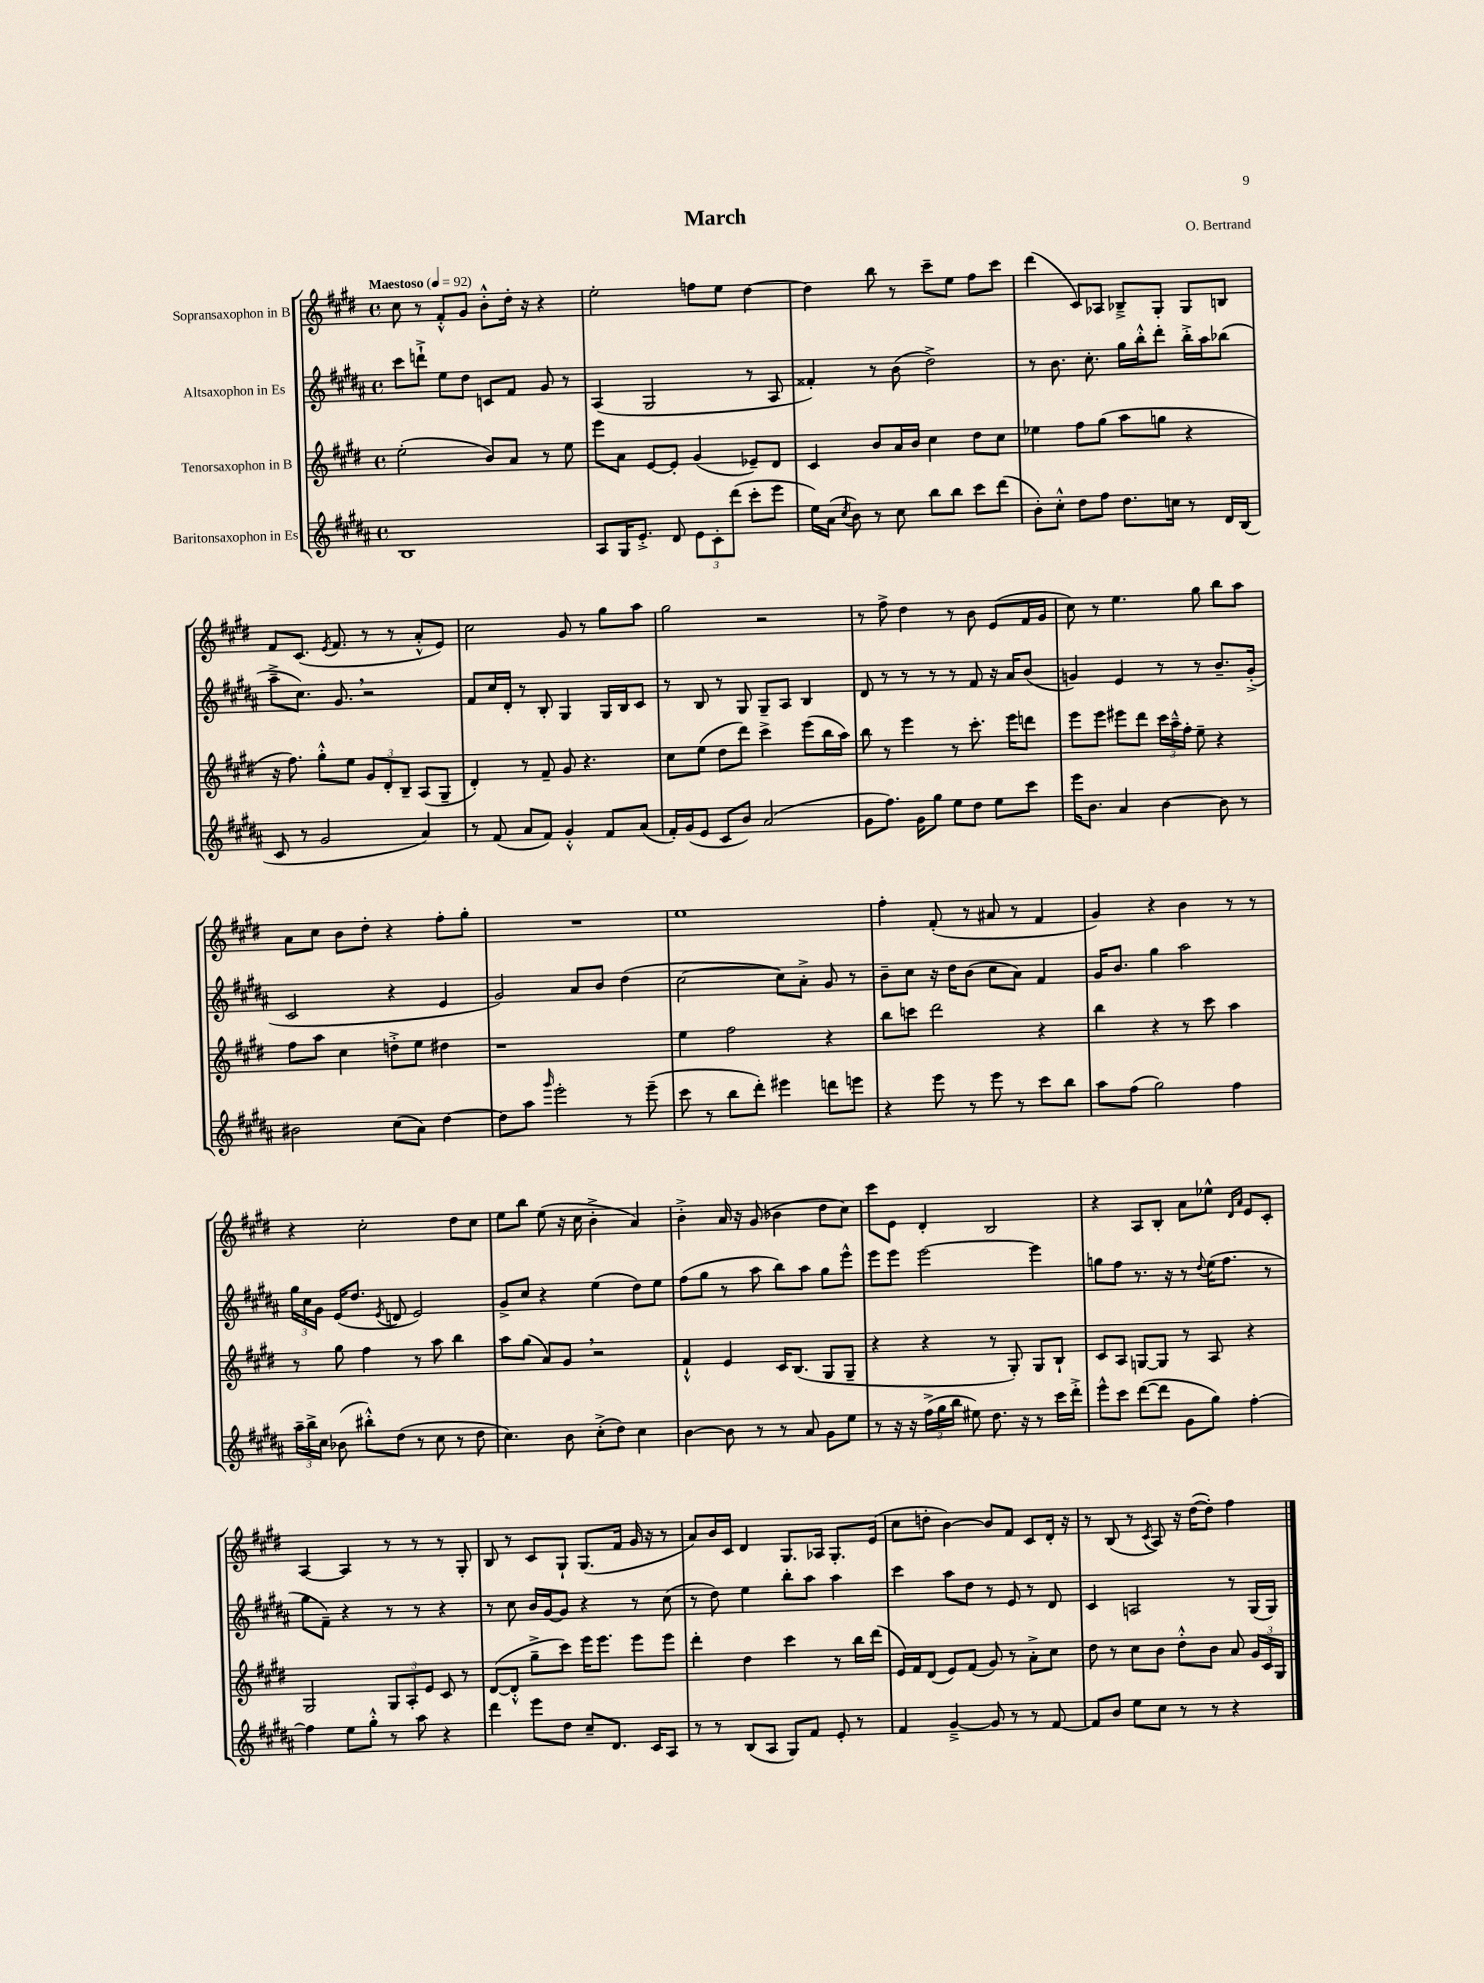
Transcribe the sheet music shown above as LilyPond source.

\header { title = "March" composer = "O. Bertrand" }
<<
\new StaffGroup <<
\new Staff = "s0" \with { instrumentName = "Sopransaxophon in B" } {
    \clef treble \key e \major \defaultTimeSignature \time 4/4 \tempo "Maestoso" 4 = 92
    \autoBeamOff cis''8 r8 fis'8[-.-^ gis'8] b'8[-.-^ dis''16]-. r16 r4 |
    e''2-. f''8[ e''8] dis''4~ |
    dis''4 b''8 r8 cis'''8[-- e''8] fis''8[ cis'''8] |
    dis'''4( cis'8[) aes8] bes8[---> gis8]-. gis8[ b8] |
    fis'8[ cis'8.]( \acciaccatura { e'8 } fis'8. r8 r8 a'8[-.-^ e'8]) |
    cis''2 gis'8 r8 gis''8[ a''8] |
    gis''2 r2 |
    r8 fis''8-> dis''4 r8 b'8 e'8[( fis'16 gis'16] |
    cis''8) r8 e''4. gis''8 b''8[ a''8] |
    a'8[ cis''8] b'8[ dis''8]-. r4 fis''8[-. gis''8]-. |
    R1 |
    e''1 |
    fis''4-. fis'8-.( r8 ais'8 r8 fis'4 |
    gis'4) r4 b'4 r8 r8 |
    r4 cis''2-. dis''8[ cis''8] |
    e''8[ b''8] e''8( r16 cis''16 b'4-.-> a'4) |
    b'4-.-> a'16 r16 gis'8( bes'4 dis''8[ cis''8]) |
    cis'''8[ e'8] dis'4-. b2 |
    r4 a8[ b8]-. a'8[ ees''8]-^ \grace { dis'16[ a'16] } e'8[ cis'8]-. |
    a4~ a4 r8 r8 r8 gis8-. |
    b8 r8 cis'8[ gis8]-! gis8.[( fis'16] gis'16 r16 r8 |
    a'8[) b'16 cis'16] dis'4 gis8.[ aes16] gis8.[-. e'16]( |
    cis''8[ d''8]-. b'4~) b'8[ fis'8] cis'8[ dis'16]-. r16 |
    r8 b8( r8 \acciaccatura { cis'8 } a8) r16 dis''16[~( dis''8]-.) fis''4 \bar "|." |
}
\new Staff = "s1" \with { instrumentName = "Altsaxophon in Es" } {
    \clef treble \key b \major \defaultTimeSignature \time 4/4
    \autoBeamOff cis'''8[ d'''8]-!-> e''8[ dis''8] c'8[ fis'8] gis'8 r8 |
    ais4( gis2 r8 ais8 |
    fisis'4-.) r8 b'8( dis''2->) |
    r8 b'8. cis''8.-. gis''16[ b''16-.-^ dis'''8]-. b''16[-.-> ais''16 bes''8]( |
    ais''8[---> cis''8.]) gis'8. \breathe r2 |
    fis'8[ cis''16 dis'16]-. r8 b8-. gis4 gis16[ b16 cis'8] |
    r8 b8 r8 gis8 gis8[-- ais8] b4 |
    dis'8 r8 r8 r8 r8 fis'8 r16 ais'16[ b'8]( |
    g'4) e'4 r8 r8 b'8.[-- g'16]-.->( |
    cis'2 r4 e'4 |
    gis'2) ais'8[ b'8] dis''4( |
    cis''2~ cis''8[) ais'8]-.-> gis'8 r8 |
    b'8[-- cis''8] r16 dis''16[ b'8]( cis''8[ ais'8]) fis'4 |
    gis'16[ b'8.] gis''4 ais''2 |
    \tuplet 3/2 { gis''16[ cis''16 gis'16] } e'16[( dis''8.] \acciaccatura { e'8 } d'8 e'2) |
    gis'8[-> cis''8] r4 e''4( dis''8[) e''8] |
    fis''8[( gis''8] r8 ais''8 b''8[) ais''8] gis''8[ e'''8]-^ |
    e'''8[ e'''8] e'''2~ e'''4 |
    g''8[ fis''8] r8. r16 r8 \appoggiatura { dis''8 } e''16[( fis''8.] r8 |
    gis''8[ fis'8]--) r4 r8 r8 r4 |
    r8 cis''8 b'16[ gis'16~ gis'8] r4 r8 cis''8( |
    r8 dis''8) e''4 b''8[-. ais''8] ais''4 |
    cis'''4 ais''8[ dis''8] r8 e'8 r8 dis'8 |
    cis'4 a2 r8 gis16[( gis16]) \bar "|." |
}
\new Staff = "s2" \with { instrumentName = "Tenorsaxophon in B" } {
    \clef treble \key e \major \defaultTimeSignature \time 4/4
    \autoBeamOff e''2-.( b'8[) a'8] r8 e''8 |
    e'''8[ a'8] e'8[~ e'8]-. gis'4( ees'8[--) dis'8] |
    cis'4 b'8[ a'16 b'16] cis''4 dis''8[ cis''8] |
    ees''4 fis''8[ gis''8]( a''8[ g''8] r4 |
    r16 fis''8.) gis''8[-.-^ e''8] \tuplet 3/2 { gis'8[ dis'8-. b8]-- } a8[( gis8]-- |
    dis'4-.) r8 fis'8-- gis'8 r4. |
    cis''8[ e''8]( dis''8[ dis'''8]) cis'''4-> e'''8[( b''16 a''16]) |
    b''8 r8 e'''4 r8 cis'''8.-. e'''16[ d'''8] |
    e'''8[ e'''8] eis'''8[ dis'''8] \tuplet 3/2 { cis'''16[ a''16---^ fis''16]-. } e''8-- r4 |
    fis''8[ a''8] cis''4 d''8[-.-> e''8] dis''4 |
    r1 |
    e''4 fis''2 r4 |
    b''8[ c'''8] dis'''2 r4 |
    b''4 r4 r8 cis'''8 a''4 |
    r8 gis''8 fis''4 r8 a''8 b''4 |
    a''8[ gis''8]( a'8[) gis'8] \breathe r2 |
    fis'4-!-^ e'4 cis'16[ b8.]( gis8[ gis8]-- |
    r4 r4 r8 gis8-.) gis8[ b8]-! |
    cis'8[ a8] g8[~ g8] r8 a8 r4 |
    gis2 \tuplet 3/2 { gis8[ a8-. e'8] } cis'8 r8 |
    dis'8[~( dis'8]-.-^ gis''8[---> cis'''8]) e'''16[ e'''8.] e'''8[ e'''8] |
    dis'''4-. dis''4 cis'''4 r8 b''16[ dis'''16]( |
    e'16[) fis'16 dis'8]( e'8[) fis'8]( gis'8) r8 a'8[-.-> cis''8] |
    dis''8 r8 cis''8[ b'8] dis''8[-.-^ b'8] a'8 \tuplet 3/2 { gis'16[ cis'16 gis16] } \bar "|." |
}
\new Staff = "s3" \with { instrumentName = "Baritonsaxophon in Es" } {
    \clef treble \key b \major \defaultTimeSignature \time 4/4
    \autoBeamOff b1 |
    ais8[ gis16 e'8.]-.-> dis'8 \tuplet 3/2 { e'8[ cis'8-. dis'''8]( } cis'''8[-. e'''8] |
    e''16[) ais'16]( \acciaccatura { cis''8 } b'8) r8 cis''8 b''8[ b''8] cis'''8[ dis'''8]( |
    b'8[-.) cis''8]-.-^ dis''8[ fis''8] dis''8.[ c''16] r8 dis'16[ b16]( |
    cis'8 r8 gis'2 ais'4) |
    r8 fis'8( ais'8[ fis'8]) gis'4-.-^ fis'8[ ais'8]( |
    fis'16[-.) gis'16( e'8] cis'8[ b'8]) ais'2( |
    gis'8[ fis''8.]) gis'16[ gis''8] e''8[ dis''8] e''8[ cis'''8] |
    e'''16[ b'8.] ais'4 b'4~ b'8 r8 |
    bis'2 cis''8[( ais'8]) dis''4~ |
    dis''8[ ais''8] \grace { gis'''16 } e'''2-. r8 e'''8--( |
    cis'''8 r8 b''8[ dis'''8]-.) eis'''4 d'''8[ e'''8] |
    r4 e'''8 r8 e'''8 r8 cis'''8[ b''8] |
    ais''8[ fis''8]( gis''2) fis''4 |
    \tuplet 3/2 { ais''16[-- b''16-> cis''16] } bes'8( bis''8[-.-^) dis''8]( r8 cis''8 r8 dis''8 |
    cis''4.) b'8 cis''8[-.->( dis''8]) cis''4 |
    b'4~ b'8 r8 r8 ais'8 gis'8[ e''8] |
    r8 r16 r16 \tuplet 3/2 { fis''16[->( gis''16 b''16] } eis''8) dis''8. r16 r8 cis'''16[ dis'''16]-.-> |
    e'''8[-^ cis'''8] dis'''8[~( dis'''8] gis'8[ gis''8]) fis''4~-. |
    fis''4 e''8[ gis''8]-.-^ r8 ais''8 r4 |
    dis'''4 e'''8[ dis''8] cis''8[-- dis'8.] cis'16[ ais8] |
    r8 r8 b8[( ais8] gis8[) fis'8] e'8-. r8 |
    fis'4 gis'4~---> gis'8 r8 r8 fis'8~ |
    fis'8[ b'8] e''8[ cis''8] r8 r8 r4 \bar "|." |
}
>>
>>
\layout { \context { \Score \remove "Bar_number_engraver" } }
